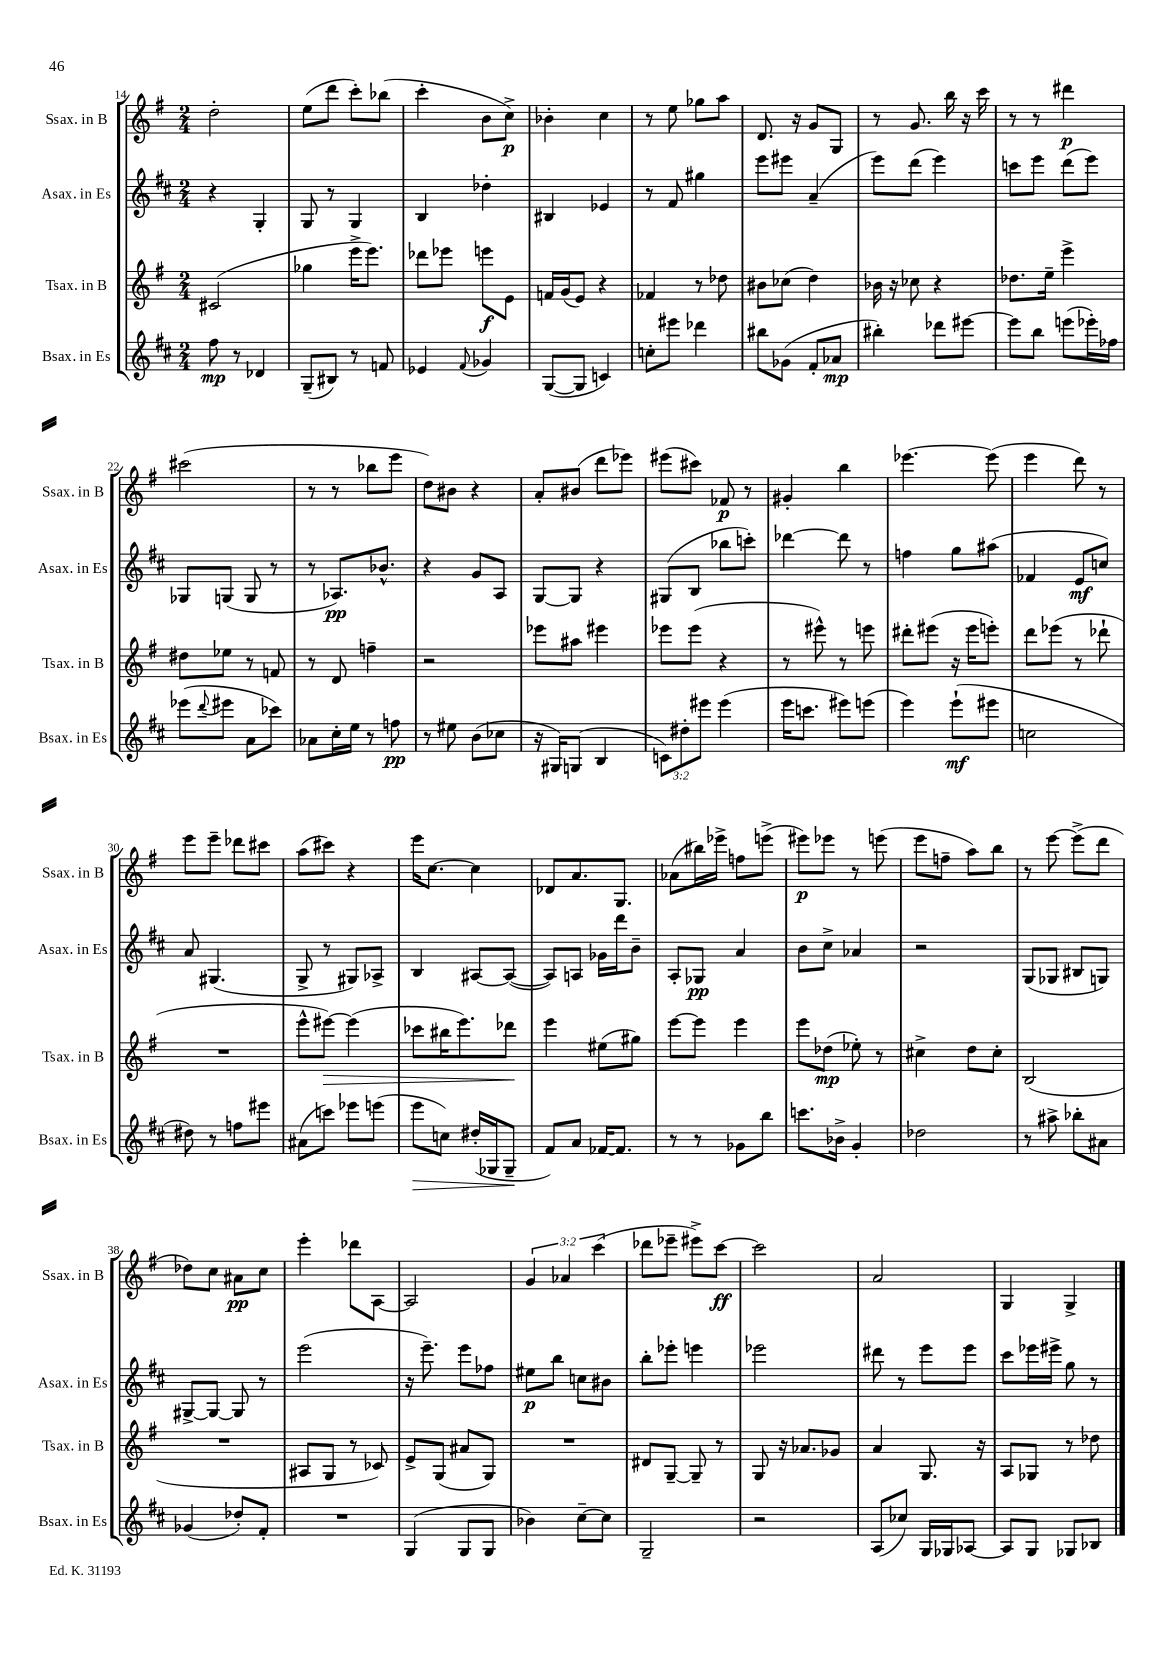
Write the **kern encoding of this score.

**kern	**dynam	**kern	**dynam	**kern	**dynam	**kern	**dynam
*part4	*part4	*part3	*part3	*part2	*part2	*part1	*part1
*staff4	*staff4	*staff3	*staff3	*staff2	*staff2	*staff1	*staff1
*I"Bsax. in Es	*	*I"Tsax. in B	*	*I"Asax. in Es	*	*I"Ssax. in B	*
*I'Bsax. in Es	*	*I'Tsax. in B	*	*I'Asax. in Es	*	*I'Ssax. in B	*
*clefG2	*	*clefG2	*	*clefG2	*	*clefG2	*
*k[f#c#]	*	*k[f#]	*	*k[f#c#]	*	*k[f#]	*
*M2/4	*	*M2/4	*	*M2/4	*	*M2/4	*
=14	=14	=14	=14	=14	=14	=14	=14
8ff#\	mp	(2c#X/	.	4r	.	2dd'\	.
8r	.	.	.	.	.	.	.
4d-X/	.	.	.	4G'/	.	.	.
=15	=15	=15	=15	=15	=15	=15	=15
(8G~/L	.	4gg-X\	.	8G/	.	(8ee\L	.
8B#X/J)	.	.	.	8r	.	8ddd\J	.
8r	.	16eee^\KL	.	4G/	.	8ccc'\L)	.
.	.	8.eee\J)	.	.	.	.	.
8fn/	.	.	.	.	.	(8bb-X\J	.
=16	=16	=16	=16	=16	=16	=16	=16
4e-X/	.	8ddd-X\L	.	4B/	.	4ccc'\	.
.	.	8eee-X\J	.	.	.	.	.
8qqf#/	.	.	.	.	.	.	.
4g-X/	.	8eeen\L	f	4dd-X'\	.	8b\L	.
.	.	8e\J	.	.	.	8cc^\J)	p
=17	=17	=17	=17	=17	=17	=17	=17
([8G/L	.	16fn/LL	.	4B#X/	.	4b-X'\	.
.	.	(16g/J	.	.	.	.	.
8G/J]	.	8e/J)	.	.	.	.	.
4cn/)	.	4r	.	4e-X/	.	4cc\	.
=18	=18	=18	=18	=18	=18	=18	=18
8ccn'\L	.	4f-X/	.	8r	.	8r	.
8eee#X\J	.	.	.	8f#/	.	8ee\	.
4ddd-X\	.	8r	.	4gg#X\	.	8gg-X\L	.
.	.	8dd-X\	.	.	.	8aa\J	.
=19	=19	=19	=19	=19	=19	=19	=19
8bb#X\L	.	8b#X\L	.	8eee\L	.	8.d/	.
(8g-X\J	.	(8cc-X\J	.	8eee#X\J	.	.	.
.	.	.	.	.	.	16r	.
8f#'/L	.	4dd\)	.	(4a~/	.	8g/L	.
8a-X/J	mp	.	.	.	.	8G/J	.
=20	=20	=20	=20	=20	=20	=20	=20
4bb#X'\)	.	16b-X\	.	8eee\L)	.	8r	.
.	.	16r	.	.	.	.	.
.	.	8cc-X\	.	(8ddd\J	.	8.g/	.
8ddd-X\L	.	4r	.	4eee\)	.	.	.
.	.	.	.	.	.	16bb\	.
[8eee#X\J	.	.	.	.	.	16r	.
.	.	.	.	.	.	16ccc\	.
=21	=21	=21	=21	=21	=21	=21	=21
8eee#\L]	.	8.dd-X\L	.	8cccn\L	.	8r	.
8bb\J	.	.	.	8eee\J	.	8r	.
.	.	16ee~\Jk	.	.	.	.	.
(8eeen\L	.	4eee^\	.	(8ddd\L	.	4ddd#X\	p
16eee-X'\L)	.	.	.	8eee\J)	.	.	.
16ff-X\JJ	.	.	.	.	.	.	.
!!LO:LB:g=z
=22	=22	=22	=22	=22	=22	=22	=22
(8eee-X\L	.	8dd#X\L	.	8G-X/L	.	(2ccc#X\	.
8qqddd/	.	.	.	.	.	.	.
8eee#X\J	.	8ee-X\J	.	(8Gn/J	.	.	.
8a\L	.	8r	.	8G/	.	.	.
8ccc-X\J)	.	8fn/	.	8r	.	.	.
=23	=23	=23	=23	=23	=23	=23	=23
8a-X\L	.	8r	.	8r	.	8r	.
16cc#'\L	.	8d/	.	8.A-X/L)	pp	8r	.
16ee\JJ	.	.	.	.	.	.	.
8r	.	4ffn~\	.	.	.	8bb-X\L	.
.	.	.	.	8.b-X^^/J	.	.	.
8ffn\	pp	.	.	.	.	8eee\J	.
=24	=24	=24	=24	=24	=24	=24	=24
8r	.	2r	.	4r	.	8dd\L)	.
8ee#X\	.	.	.	.	.	8b#X\J	.
(8b\L	.	.	.	8g/L	.	4r	.
8cc-X\J	.	.	.	8A/J	.	.	.
=25	=25	=25	=25	=25	=25	=25	=25
16r	.	8eee-X\L	.	[8G/L	.	8a'/L	.
16G#X/KL)	.	.	.	.	.	.	.
(8Gn/J	.	8aa#X\J	.	8G/J]	.	(8b#X/J	.
4B/	.	4eee#X\	.	4r	.	8ddd\L	.
.	.	.	.	.	.	8eee-X\J)	.
=26	=26	=26	=26	=26	=26	=26	=26
12cn\L)	.	8eee-X\L	.	(8G#X/L	.	(8eee#X\L	.
12dd#X'\	.	.	.	.	.	.	.
.	.	(8eee-\J	.	8B/J	.	8ccc#X\J)	.
12eee#X\J	.	.	.	.	.	.	.
(4eee#\	.	4r	.	8bb-X\L	.	8f-X/	p
.	.	.	.	8cccn'\J)	.	8r	.
=27	=27	=27	=27	=27	=27	=27	=27
16eee\KL	.	8r	.	[4ddd-X\	.	4g#X'/	.
8.cccn\J	.	.	.	.	.	.	.
.	.	8eee#X^^\)	.	.	.	.	.
8eee#X\L)	.	8r	.	8ddd-\]	.	4bb\	.
(8eeen\J	.	8eeen\	.	8r	.	.	.
=28	=28	=28	=28	=28	=28	=28	=28
4eee\)	.	8ddd#X'\L	.	4ffn\	.	[4.eee-X\	.
.	.	(8eee#X\J	.	.	.	.	.
(8eee`\L	mf	16r	.	8gg\L	.	.	.
.	.	16eee#\KL	.	.	.	.	.
8eee#X\J	.	8eeen'\J)	.	(8aa#X\J	.	(8eee-\]	.
=29	=29	=29	=29	=29	=29	=29	=29
2ccn\	.	8ddd\L	.	4f-X/	.	4eee\	.
.	.	(8eee-X\J	.	.	.	.	.
.	.	8r	.	8e/L	mf	8ddd\)	.
.	.	8ddd-X`\	.	8ccn/J)	.	8r	.
!!LO:LB:g=z
=30	=30	=30	=30	=30	=30	=30	=30
8dd#X\)	.	2r	.	8a/	.	8eee\L	.
8r	.	.	.	(4.G#X/	.	8eee~\J	.
8ffn\L	.	.	.	.	.	8ddd-X\L	.
8eee#X\J	.	.	.	.	.	8ccc#X\J	.
=31	=31	=31	=31	=31	=31	=31	=31
(8a#X\L	.	8eee^^\L	.	8G^/	.	(8aa\L	.
!	!	!	!LO:HP:b	!	!	!	!
8cccn\J)	.	[8eee#X\J)	>	8r	.	8ccc#X\J)	.
8eee-X\L	.	(4eee#\]	.	8G#X/L)	.	4r	.
(8eeen\J	.	.	.	8A-X^/J	.	.	.
=32	=32	=32	=32	=32	=32	=32	=32
!	!LO:HP:b	!	!	!	!	!	!
8eee\L	>	8ccc-X\L	.	4B/	.	16eee\KL	.
.	.	.	.	.	.	[8.cc\J	.
8ccn\J)	.	16bb#X\K	.	.	.	.	.
.	.	8.eee\)	.	.	.	.	.
(16dd#X'/LL	.	.	.	[8A#X/L	.	4cc\]	.
16G-X/J	.	.	.	.	.	.	.
8G-~/J	.	8ddd-X\J	.	(8A#/J_	.	.	.
.	]	.	]	.	.	.	.
=33	=33	=33	=33	=33	=33	=33	=33
8f#/L)	.	4eee\	.	8A#/L])	.	8d-X/L	.
8a/J	.	.	.	8An/J	.	8.a/	.
[16f-X/KL	.	(8ee#X\L	.	16g-X\LL	.	.	.
8.f-/J]	.	.	.	16ddd\J	.	8.G/J	.
.	.	8gg#X\J)	.	8b~\J	.	.	.
=34	=34	=34	=34	=34	=34	=34	=34
8r	.	[8eee\L	.	8A'/L	.	(8a-X\L	.
8r	.	8eee\J]	.	8G-X/J	pp	16bb#X\L)	.
.	.	.	.	.	.	16eee-X^\JJ	.
8g-X\L	.	4eee\	.	4a/	.	8ffn\L	.
8bb\J	.	.	.	.	.	(8eeen^\J	.
=35	=35	=35	=35	=35	=35	=35	=35
8.cccn\L	.	8eee\L	.	8b\L	.	8eee#X\L)	p
.	.	(8dd-X\J	mp	8cc#^\J	.	8eee-X\J	.
16b-X^\Jk	.	.	.	.	.	.	.
4g'/	.	8ee-X'\)	.	4a-X/	.	8r	.
.	.	8r	.	.	.	(8eeen\	.
=36	=36	=36	=36	=36	=36	=36	=36
2dd-X\	.	4cc#X^\	.	2r	.	8eee\L	.
.	.	.	.	.	.	8ffn~\J	.
.	.	8dd\L	.	.	.	8aa\L)	.
.	.	8cc#'\J	.	.	.	8bb\J	.
=37	=37	=37	=37	=37	=37	=37	=37
8r	.	(2B/	.	(8G/L	.	8r	.
8aa#X^\	.	.	.	8G-X/J	.	[8eee\	.
8bb-X'\L	.	.	.	8B#X/L	.	(8eee^\L]	.
8a#X\J	.	.	.	8Gn/J)	.	8ddd\J	.
!!LO:LB:g=z
=38	=38	=38	=38	=38	=38	=38	=38
(4g-X/	.	2r	.	[8G#X^/L	.	8dd-X\L)	.
.	.	.	.	8G#/J_	.	8cc\J	.
8dd-X'/L)	.	.	.	8G#/]	.	8a#X\L	pp
8f#'/J	.	.	.	8r	.	8cc\J	.
=39	=39	=39	=39	=39	=39	=39	=39
2r	.	8A#X/L	.	(2eee\	.	4eee'\	.
.	.	8G/J	.	.	.	.	.
.	.	8r	.	.	.	8ddd-X\L	.
.	.	8c-X/)	.	.	.	[8A\J	.
=40	=40	=40	=40	=40	=40	=40	=40
(4G/	.	8e^/L	.	16r	.	2A/]	.
.	.	.	.	8.eee~\)	.	.	.
.	.	(8G/J	.	.	.	.	.
8G/L	.	8a#X/L	.	8eee\L	.	.	.
8G/J	.	8G/J)	.	8ff-X\J	.	.	.
=41	=41	=41	=41	=41	=41	=41	=41
4b-X\)	.	2r	.	8ee#X\L	p	6g/	.
.	.	.	.	8bb\J	.	.	.
.	.	.	.	.	.	6a-X/	.
[8cc#~\L	.	.	.	8ccn\L	.	.	.
.	.	.	.	.	.	(6ccc\	.
8cc#\J]	.	.	.	8b#X\J	.	.	.
=42	=42	=42	=42	=42	=42	=42	=42
2G~/	.	8d#X/L	.	8bb'\L	.	8ddd-X\L	.
.	.	[8G~/J	.	8eee-X'\J	.	8eee-X~\J	.
.	.	8G~/]	.	4eeen\	.	8eee#X^\L)	.
.	.	8r	.	.	.	[8ccc\J	ff
=43	=43	=43	=43	=43	=43	=43	=43
2r	.	8G/	.	2eee-X\	.	2ccc\]	.
.	.	16r	.	.	.	.	.
.	.	8.a-X/L	.	.	.	.	.
.	.	8g-X/J	.	.	.	.	.
=44	=44	=44	=44	=44	=44	=44	=44
(8A/L	.	4a/	.	8ddd#X\	.	2a/	.
8cc-X/J)	.	.	.	8r	.	.	.
16G/LL	.	8.G/	.	8eee\L	.	.	.
16G-X/J	.	.	.	.	.	.	.
[8A-X/J	.	.	.	8eee\J	.	.	.
.	.	16r	.	.	.	.	.
=45	=45	=45	=45	=45	=45	=45	=45
8A-/L]	.	8A/L	.	8ccc#\L	.	4G/	.
8G/J	.	8G-X/J	.	16eee-X\L	.	.	.
.	.	.	.	16eee#X^\JJ	.	.	.
8G-X/L	.	8r	.	8gg\	.	4G^/	.
8B-X/J	.	8dd-X\	.	8r	.	.	.
==	==	==	==	==	==	==	==
*-	*-	*-	*-	*-	*-	*-	*-
